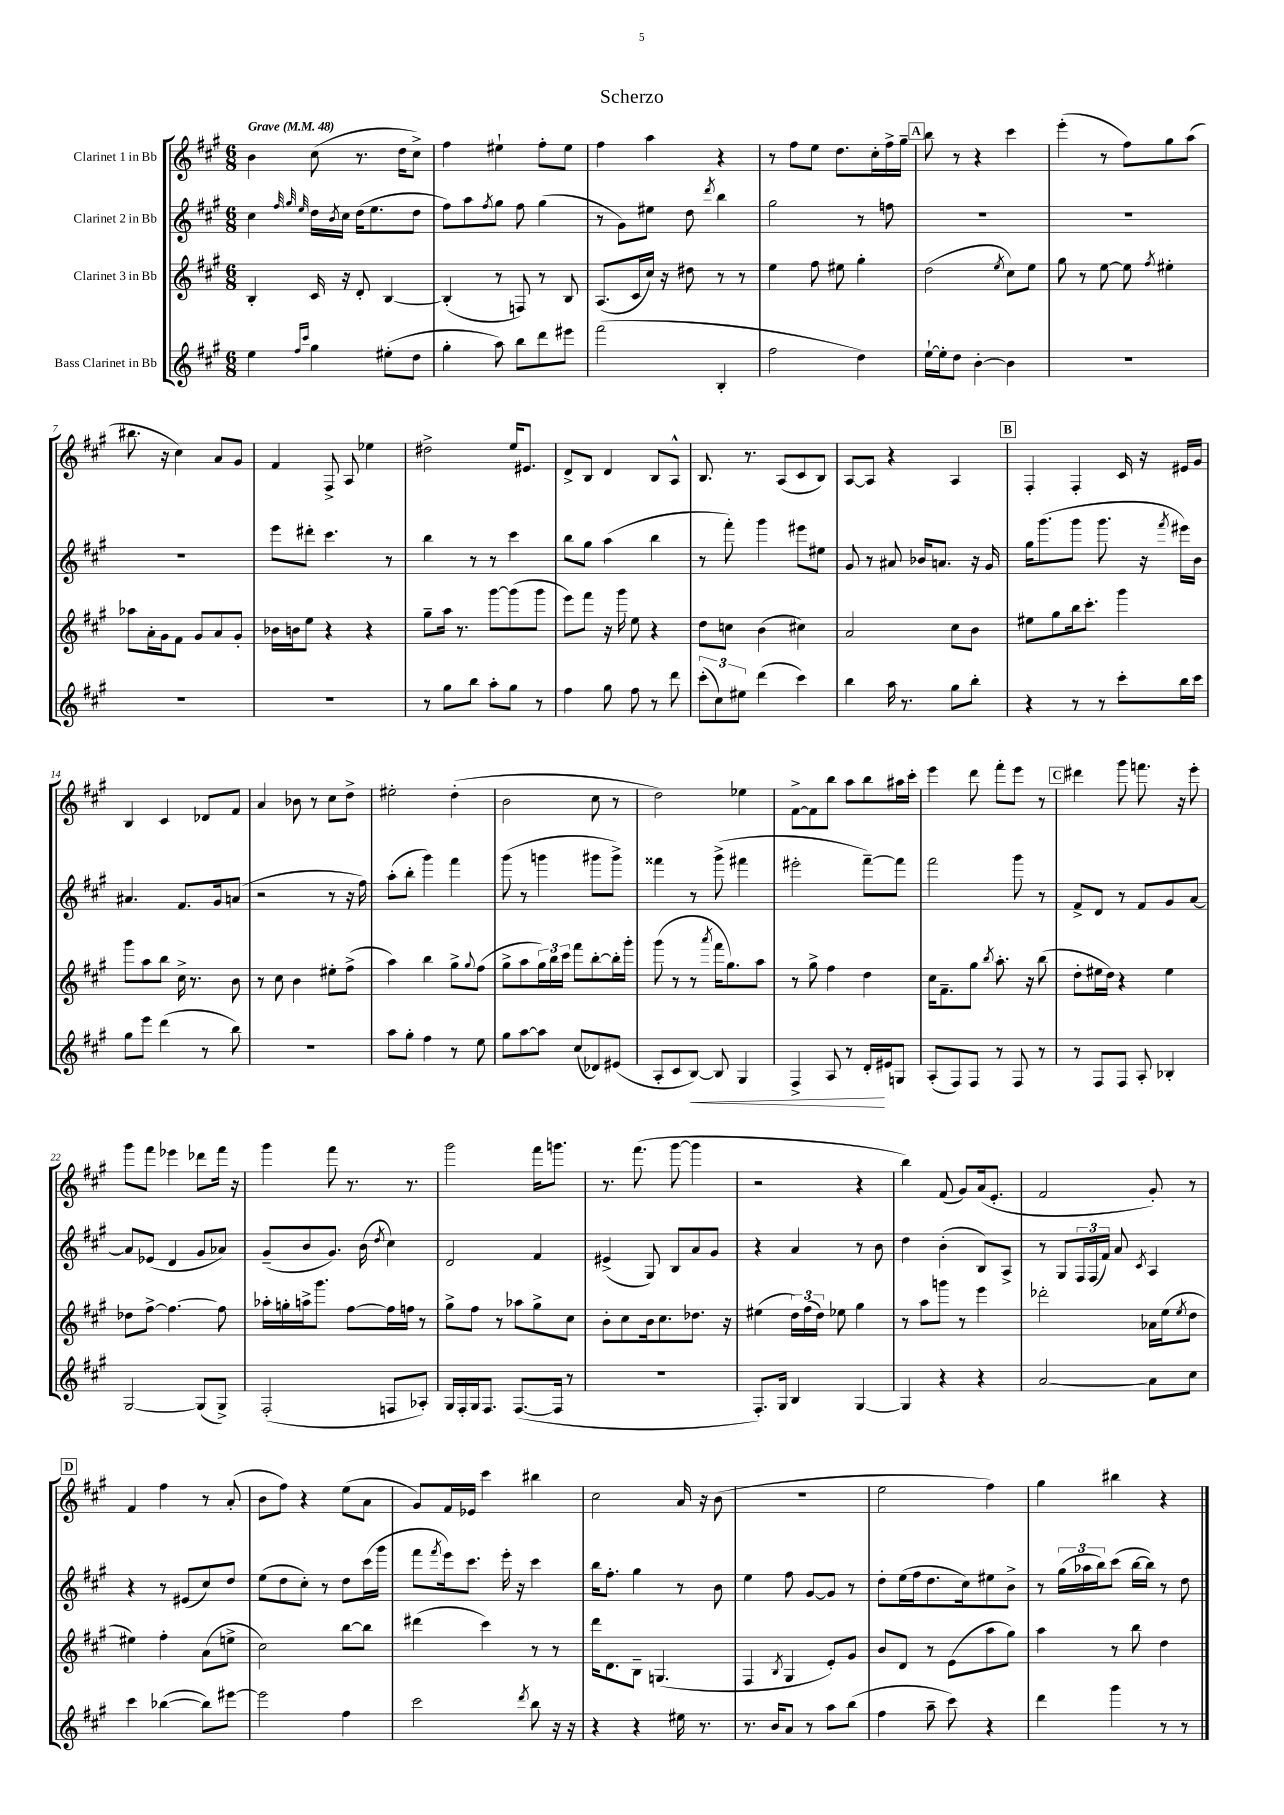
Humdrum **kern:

**kern	**kern	**kern	**kern
*staff4	*staff3	*staff2	*staff1
*clefG2	*clefG2	*clefG2	*clefG2
*k[f#c#g#]	*k[f#c#g#]	*k[f#c#g#]	*k[f#c#g#]
*M6/8	*M6/8	*M6/8	*M6/8
*MM48	*MM48	*MM48	*MM48
4ee	4B'	4cc#	4b
.	.	32qqff#	.
16qqff#	.	32qqgg#	.
16qqccc#	.	32qqee	.
4gg#	16c#	16dd	(8cc#
.	.	8qb	.
.	16r	16cc#	.
.	8d'	(16dd	8.r
.	.	8.ee	.
(8ee#'	[4B	.	.
.	.	.	16dd
8dd	.	8dd	8cc#^)
=	=	=	=
4gg#'	(4B']	8ff#)	4ff#
.	.	8aa	.
.	.	8qff#	.
8aa)	8r	8gg#	4ee#`
8bb	8F)	8ff#	.
8ddd	8r	(4gg#	8ff#'
8eee#	8B	.	8ee#
=	=	=	=
(2fff#	(8.A	8r	4ff#
.	.	8g#)	.
.	16c#	.	.
.	16cc#)	8ee#	4aa
.	16r	.	.
.	8dd#	8dd	.
.	.	8qddd	.
4B'	8r	4bb	4r
.	8r	.	.
=	=	=	=
2ff#	4ee	2gg#	8r
.	.	.	8ff#
.	8ff#	.	8ee
.	8ee#	.	8.dd
4dd)	4gg#'	8r	.
.	.	.	16cc#'
.	.	8ff	16ff#^
.	.	.	16gg#~
=	=	=	=
[16ee`	(2dd	2.r	8bb
16ee']	.	.	.
8dd	.	.	8r
[4b'	.	.	4r
.	8qee	.	.
4b]	8cc#)	.	4ccc#
.	8ee	.	.
=	=	=	=
2.r	8gg#	2.r	(4eee'
.	8r	.	.
.	[8ee	.	8r
.	8ee]	.	8ff#)
.	8qff#	.	.
.	4ee#'	.	8gg#
.	.	.	(8aa
=	=	=	=
2.r	8aa-	2.r	8.bb#
.	16a'	.	.
.	16g#	.	16r
.	8f#	.	4cc#)
.	8g#	.	.
.	8a	.	8a
.	8g#'	.	8g#
=	=	=	=
2.r	16b-	8eee	4f#
.	16b	.	.
.	8ee	8ddd#'	.
.	4r	4.ccc#	8F#^
.	.	.	8A
.	4r	.	4ee-
.	.	8r	.
=	=	=	=
8r	8gg#~	4bb	2dd#^
8gg#	16aa	.	.
.	8.r	.	.
8bb	.	8r	.
8aa'	[8ggg#	8r	.
8gg#	(8ggg#]	4ccc#	16ee
.	.	.	8.e#
8r	8ggg#	.	.
=	=	=	=
4ff#	8eee)	8bb	8d^
.	8fff#	8gg#	8B
8gg#	16r	(4aa	4d
.	16ggg#	.	.
8ff#	8ee	.	.
8r	4r	4bb	8B
8ddd	.	.	8A^^
=	=	=	=
(12ccc#'	8dd	8r	8.B
12cc#)	.	.	.
.	8cc	8fff#')	.
12ee#	.	.	.
.	.	.	8.r
(4ddd	(4b	4ggg#	.
.	.	.	(8A
4ccc#)	4cc#)	8eee#	8c#
.	.	8ee#	8B)
=	=	=	=
4bb	2a	8g#	[8A
.	.	8r	8A]
16aa	.	8a#	4r
8.r	.	.	.
.	.	16b-	.
.	.	8.a	.
8gg#	8cc#	.	4A
8bb'	8b	16r	.
.	.	16g#	.
=	=	=	=
4r	8ee#	16gg#	4F#'
.	.	(8.ggg#	.
.	8gg#	.	.
8r	16bb	8ggg#	4F#'
.	8.ccc#'	.	.
8r	.	8.ggg#	.
8ccc#'	4ggg#	.	16c#
.	.	16r	16r
.	.	8qfff#	.
16bb	.	16eee#)	16e#
16ccc#	.	16b	16g#
=	=	=	=
8gg#	8ggg#	4.a#	4B
8eee	8aa	.	.
(4ddd	8bb	.	4c#
.	16cc#^	8.f#	.
.	8.r	.	.
8r	.	.	8d-
.	.	16g#	.
8bb)	8b	(8a	8f#
=	=	=	=
2.r	8r	2r	4a
.	8cc#	.	.
.	4b	.	8b-
.	.	.	8r
.	8ee#'	8r	8cc#
.	(8ff#^	16r	8dd^
.	.	16ff#)	.
=	=	=	=
8aa	4aa)	(8aa'	2ee#'
8gg#'	.	8bb'	.
4ff#	4bb	4ggg#)	.
8r	8gg#^	4fff#	(4dd'
.	8qqgg#	.	.
8ee	(8ff#	.	.
=	=	=	=
8gg#	8gg#^	(8ggg#	2b
[8aa	8aa	8r	.
8aa]	24gg#)	4ggg	.
.	24bb	.	.
.	24ccc#	.	.
(8cc#	8fff#	.	.
8d-)	[8bb'	8ggg#	8cc#
(8e#	16bb']	8ggg#^)	8r
.	16ggg#'	.	.
=	=	=	=
8A'	(8ggg#	4fff##	2dd)
8c#	8r	.	.
[8B)	8r	8r	.
.	8qaaa	.	.
8B]	16fff#	(8ggg#^	.
.	8.gg#)	.	.
4G#	.	4fff#	4ee-
.	8aa	.	.
=	=	=	=
4F#^	8r	2eee#'	[8f#^
.	8gg#^	.	8f#]
8A	4ff#	.	8bb
8r	.	.	8aa
16d'	4dd	[8fff#~)	8bb
16e#	.	.	.
8G	.	8fff#]	16aa#
.	.	.	16ccc#'
=	=	=	=
(8A'	16cc#	2fff#	4eee
.	8.f#~	.	.
8F#)	.	.	.
8F#	8gg#	.	8ddd
.	8qbb	.	.
8r	8.aa'	.	8fff#'
8F#	.	8ggg#	8eee
.	16r	.	.
8r	(8bb	8r	8r
=	=	=	=
8r	8dd'	8f#^	4ddd#
8F#	16ee#	8d	.
.	16dd)	.	.
8F#	4r	8r	8ggg#
8A'	.	8f#	8.fff
4B-'	4ee#	8g#	.
.	.	.	16r
.	.	[8a	8eee'
=	=	=	=
[2G#	8dd-	8a]	8ggg#
.	[8ff#^	(8e-	8fff#
.	4.ff#_	4d	4eee-
(8G#]	.	8g#	8ddd-
8G#^)	8ff#]	8a-)	16fff#
.	.	.	16r
=	=	=	=
(2F#'	16aa-'	(8g#~	4ggg#
.	16gg'	.	.
.	16aa^	8b	.
.	8.ggg#	.	.
.	.	8.g#)	8fff#
.	[8ff#	.	8.r
.	.	(16b	.
.	.	8qdd	.
8F	16ff#]	4cc#)	.
.	16ff	.	8.r
8A-')	8r	.	.
=	=	=	=
16G#	8gg#^	2d	2ggg#
16F#'	.	.	.
16G#	8ff#	.	.
8.F#	.	.	.
.	8r	.	.
([8.F#	8aa-	.	.
.	8gg#^	4f#	16fff#
16F#]	.	.	8.ggg
8r	8cc#	.	.
=	=	=	=
2.r	8b'	(4e#^	8.r
.	8cc#	.	.
.	.	.	(8.fff#
.	16b	8G#)	.
.	8.cc#	.	.
.	.	8B	[8ggg#
.	8.dd-	8a	4ggg#]
.	.	8g#	.
.	16r	.	.
=	=	=	=
8.F#')	(4ee#	4r	2r
16G#	.	.	.
4B	24dd)	4a	.
.	(24ff#	.	.
.	24dd)	.	.
.	8ee-	.	.
[4G#	4gg#	8r	4r
.	.	8b	.
=	=	=	=
4G#]	8r	4dd	4bb)
.	8aa	.	.
4r	8ggg	(4b'	(8f#
.	8r	.	8g#)
4r	4eee	8B)	(16a
.	.	.	8.e'
.	.	8A^	.
=	=	=	=
[2a	2ddd-'	8r	2f#
.	.	8G#	.
.	.	24F#	.
.	.	(24F#	.
.	.	24f#)	.
.	.	8a	.
.	.	8qc#	.
8a]	16a-	4A	8g#')
.	(16ee	.	.
.	8qee	.	.
8cc#	8dd	.	8r
=	=	=	=
4ccc#	4ee#)	4r	4f#
([4bb-	4ff#'	8r	4ff#
.	.	(8e#	.
8bb-])	(8a	8cc#)	8r
[8eee#	8ee^	8dd	(8a'
=	=	=	=
2eee#]	2cc#)	(8ee	8b
.	.	8dd	8ff#)
.	.	8cc#')	4r
.	.	8r	.
4ff#	[8bb	8dd	(8ee
.	8bb]	(16ccc#	8a
.	.	16ggg#	.
=	=	=	=
2ccc#	(4ddd#	8fff#	8g#)
.	.	8qfff#	.
.	.	16eee)	16f#
.	.	8.ccc#	16e-
.	4ccc#)	.	4ccc#
.	.	16eee'	.
.	.	16r	.
8qddd	.	.	.
8bb	8r	4ccc#	4bb#
16r	8r	.	.
16r	.	.	.
=	=	=	=
4r	16ddd	16bb	2cc#
.	8.d	8.ff#'	.
4r	8B~	4gg#	.
.	(4.G	.	.
16ee#	.	8r	16a
8.r	.	.	16r
.	.	8b	(8b
=	=	=	=
8.r	4F#	4ee	2.r
16b	.	.	.
.	8qB	.	.
8a	4G#	8ff#	.
8r	.	[8g#	.
8aa	8e')	8g#]	.
(8bb	8g#	8r	.
=	=	=	=
4ff#	8b	8dd'	2ee
.	8d	(16ee	.
.	.	16ff#	.
8aa~	8r	8.dd	.
8ccc#)	(8e	.	.
.	.	16cc#)	.
4r	8aa	8ee#	4ff#)
.	8gg#)	8b^	.
=	=	=	=
4ddd	4aa	8r	4gg#
.	.	(24gg#	.
.	.	24aa-	.
.	.	24bb)	.
4ggg#	8r	(8ccc#	4bb#
.	8bb	[16bb	.
.	.	16bb])	.
8r	4dd	8r	4r
8r	.	8dd	.
==	==	==	==
*-	*-	*-	*-
